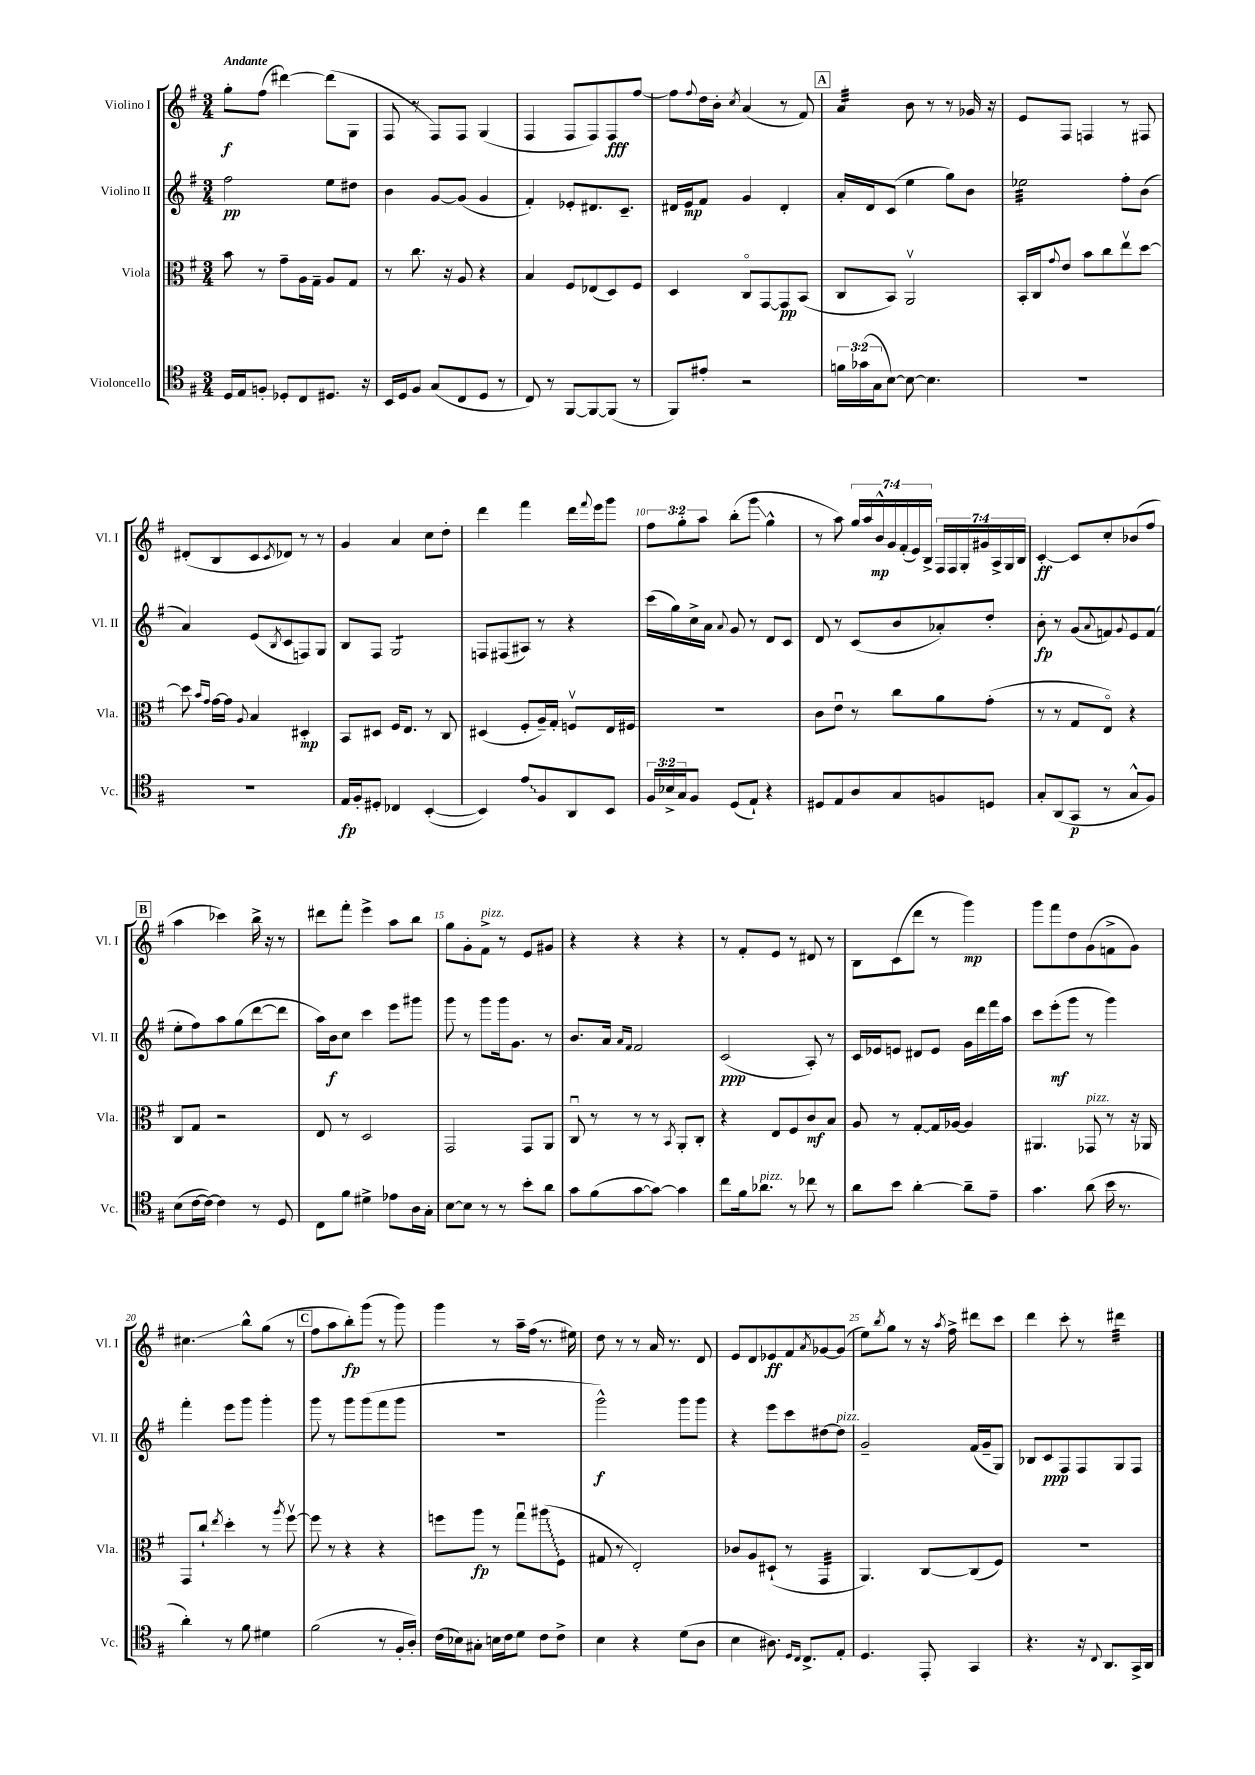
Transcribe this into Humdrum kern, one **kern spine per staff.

**kern	**kern	**kern	**kern
*staff4	*staff3	*staff2	*staff1
*clefC4	*clefC3	*clefG2	*clefG2
*k[f#]	*k[f#]	*k[f#]	*k[f#]
*M3/4	*M3/4	*M3/4	*M3/4
16D	8b	2ff#	8gg'
16E	.	.	.
8F'	8r	.	(8ff#
8D-'	8g~	.	[4ddd#)
8C	16A	.	.
.	16G~	.	.
8.D#	8A	8ee	(8ddd#]
.	8G	8dd#	8G
16r	.	.	.
=	=	=	=
16BB	8r	4b	8F#
16D	.	.	.
8F#	8.cc	.	8r
(8G	.	[8g	8F#)
.	16r	.	.
8C	8A	(8g]	8F#
8D	4r	4g	(4G
8r	.	.	.
=	=	=	=
8C)	4B	4f#')	4F#
8r	.	.	.
[8FF#	8F#	8e-'	8F#
8FF#_	(8E-	8.d#	8F#)
(8FF#]	8D)	.	8F#
.	.	8.c~	.
8r	8F#	.	[8ff#
=	=	=	=
8FF#)	4D	16d#	8ff#]
.	.	16e	.
.	.	.	8qqff#
8e#'	.	8f#	16dd
.	.	.	16b'
.	.	.	8qcc
2r	8Co	4g	(4a
.	[8GG	.	.
.	8GG]	4d#'	8r
.	(8BB	.	8f#)
=	=	=	=
24f	8C	16a'	4a
(24g-	.	.	.
.	.	16d	.
24G	.	.	.
[8B)	8BB)	(8c	.
8B_	2AAv	4ee	8b
4.B]	.	.	8r
.	.	8gg)	8r
.	.	8b	16g-
.	.	.	16r
=	=	=	=
2.r	16BB'	2ee-	8e
.	16C	.	.
.	8qqg	.	.
.	8e	.	8F#
.	8b	.	4F
.	8cc	.	.
.	8eev	8ff#'	8r
.	[8dd	(8b	8F#
=	=	=	=
2.r	8dd]	4a)	(8d#'
.	16qqb	.	.
.	16qqg	.	.
.	[16g	.	8B
.	16g]	.	.
.	8qqA	.	.
.	4B	(8e	8c
.	.	8qB	8qc
.	.	8c	8d-)
.	4D#'	8F)	8r
.	.	8G	8r
=	=	=	=
16E	8BB	8B	4g
16F#'	.	.	.
8D#'	8D#	8F#	.
4C-	16F#	2G	4a
.	8.E	.	.
([4BB'	8r	.	8cc
.	8C	.	8dd'
=	=	=	=
4BB])	(4D#	8F	4ddd
.	.	(8F#	.
8e	8F#'	8A#)	4fff#
8F#	16A~)	8r	.
.	16G'	.	.
8AA	8Fv	4r	16ddd
.	.	.	8qqfff#
.	.	.	16eee
8BB	16E	.	8ggg
.	16F#	.	.
=	=	=	=
24F#	2.r	(16ccc	12ff#
24B-^	.	.	.
.	.	16gg)	.
24G	.	.	12gg'
8F#	.	16cc^	.
.	.	.	12aa
.	.	16a	.
.	.	8qqa	.
(8D	.	8g	(8bb'
8E`)	.	8r	8ggg
4r	.	8d	4gg^^
.	.	8c	.
=	=	=	=
8D#	8c	8d	8r
8E	8eu	8r	8aa)
8A	8r	(8c	28gg
.	.	.	28aa
.	.	.	28b^^
.	.	.	28g
8G	8cc	8b	.
.	.	.	(28f#'
.	.	.	28e)
.	.	.	28B^
8F	8a	8a-')	28F#
.	.	.	28F#
.	.	.	28G'
.	.	.	28g#
8D	(8g'	8dd'	.
.	.	.	28A^
.	.	.	28G
.	.	.	28B
=	=	=	=
8G'	8r	8b'	[4c'
(8AA	8r	8r	.
8GG	8G	(8g	8c]
.	.	8qqa	.
8r	8Eo)	8f)	8cc'
.	.	8qqg	.
8G^^	4r	8e	(8b-
8F#)	.	(8f	8ff#
=	=	=	=
(8B	8C	8ee'	4aa
[16c	8G	8ff#)	.
16c_)	.	.	.
4c]	2r	8aa	4ccc-)
.	.	(8gg	.
8r	.	[8ddd	16bb^
.	.	.	16r
8D	.	8ddd]	8r
=	=	=	=
8C	8E	16aa)	8ddd#
.	.	16b	.
8f#	8r	8cc	8fff#'
4d#^	2D	4ccc	4eee^
8e-	.	8eee	8aa
16A	.	8ggg#	8bb
16G'	.	.	.
=	=	=	=
[8B	2GG	8ggg	8gg
8B]	.	8r	8g'
8r	.	8ggg	8f#^
8r	.	16ggg	8r
.	.	8.g	.
8b'	8GG	.	8e
8a	8AA	8r	8g#
=	=	=	=
8g	8Cu	8.b	4r
(8f#	8r	.	.
.	.	16a	.
.	.	16qqa	.
.	.	16qqf#	.
[8g	8r	2f#	4r
8g_)	8r	.	.
.	8qBB	.	.
4g]	8AA'	.	4r
.	8C'	.	.
=	=	=	=
8cc	4r	(2c	8r
16f#	.	.	8f#'
8.a-	.	.	.
.	8E	.	8e
8r	8F#	.	8r
8cc-	8c	8A')	8d#
8r	8B	8r	8r
=	=	=	=
8a	8A	16c	8B
.	.	16e-	.
8b	8r	8e	(8c
[4a'	[8G'	8d#	8ddd
.	16G]	8e	8r
.	[16A-	.	.
8a~]	4A-]	16g	4ggg)
.	.	16ddd	.
8e~	.	16fff#	.
.	.	16aa	.
=	=	=	=
4.g	4.AA#	8ccc	8ggg
.	.	(8eee'	8fff#
.	.	8ggg	8dd
(8a	8GG-	8r	(8g
16b	8r	4ggg)	8f^
8.r	.	.	.
.	16r	.	8g)
.	16AA-	.	.
=	=	=	=
4a')	8GG	4fff#'	4.cc#
.	8cc`	.	.
.	8qee	.	.
8r	4dd'	8eee	.
8f#	.	8ggg	8bb^^
4d#	8r	4ggg'	(8gg
.	8qaa	.	.
.	[8ff#v	.	8r
=	=	=	=
(2f#	8ff#]	8ggg	8ff#
.	8r	8r	8aa
.	4r	8ggg	8bb')
.	.	(8ggg	(8ggg
8r	4r	8fff#	8r
16F#'	.	8ggg	8ggg)
16A')	.	.	.
=	=	=	=
(16c	8ff	2.r	4ggg
16B-)	.	.	.
8G#'	8aa	.	.
16B	8r	.	8r
16c	.	.	.
8d	8ggu	.	16aa~
.	.	.	(16ff#
8c	(8aa#	.	8.r
8c^	8F#	.	.
.	.	.	16ee#)
=	=	=	=
4B	8G#	2ggg^^)	8dd
.	8r	.	8r
4r	2E')	.	8r
.	.	.	16a
.	.	.	8.r
(8d	.	8ggg	.
8A	.	8ggg	8d
=	=	=	=
4B	8c-	4r	8e
.	8A	.	8d
8.A#)	(8D#`	8eee	8e-
.	8r	8ccc	8f#
16qqD	.	.	.
16qqC	.	.	.
8.C^	.	.	.
.	.	.	8qa
.	4GG	[8dd#	[8g-
8E'	.	8dd#]	(8g-]
=	=	=	=
4.D	4.AA)	2g~	8ee)
.	.	.	8qbb
.	.	.	8gg
.	.	.	8r
8EE'	[8C	.	16r
.	.	.	8qaa
.	.	.	16ff#^
4GG	(8C]	(16f#	8ddd#
.	.	16g~	.
.	8F#)	8G)	8ccc
=	=	=	=
4.r	2.r	8B-	4ddd
.	.	8c	.
.	.	8F#	8ccc'
16r	.	8F#	8r
8qqC	.	.	.
8.AA	.	.	.
.	.	8G	4ddd#
16GG^	.	8F#	.
16AA	.	.	.
==	==	==	==
*-	*-	*-	*-
